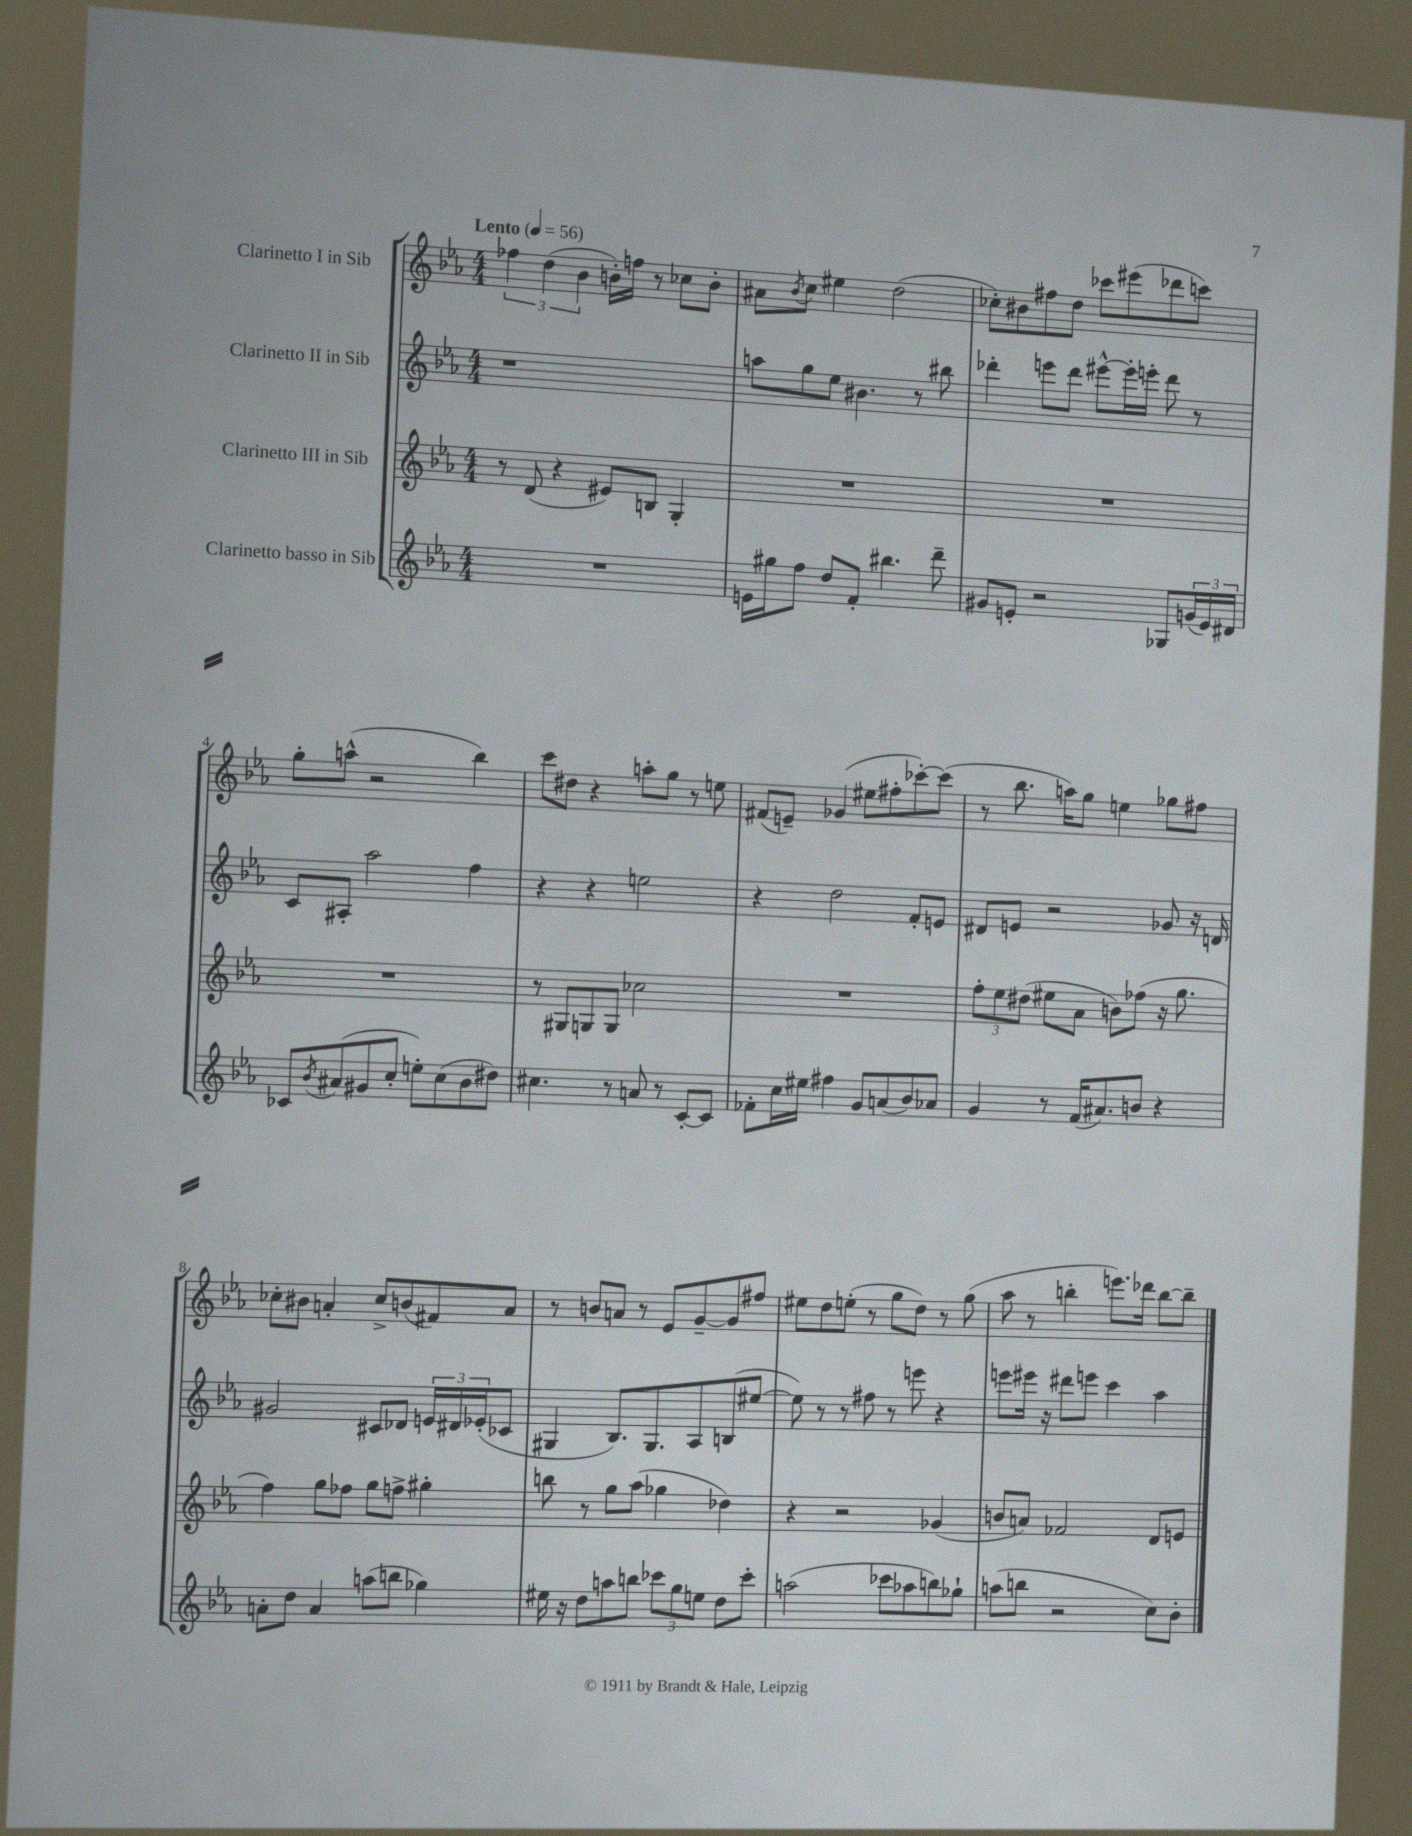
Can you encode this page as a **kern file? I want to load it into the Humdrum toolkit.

**kern	**kern	**kern	**kern
*staff4	*staff3	*staff2	*staff1
*clefG2	*clefG2	*clefG2	*clefG2
*k[b-e-a-]	*k[b-e-a-]	*k[b-e-a-]	*k[b-e-a-]
*M4/4	*M4/4	*M4/4	*M4/4
*MM56	*MM56	*MM56	*MM56
1r	8r	1r	6ff-
.	(8d	.	.
.	.	.	(6dd
.	4r	.	.
.	.	.	6b-
.	8e#)	.	16b')
.	.	.	16ff
.	8B	.	8r
.	4G'	.	8cc-
.	.	.	8b'
=	=	=	=
16e	1r	8aa	8a#
16gg#	.	.	.
.	.	.	8qb-
8ff	.	8gg	8cc
8dd	.	8ee-	4ee#
8f'	.	4.b#	.
4.bb#	.	.	(2dd
.	.	8r	.
8ddd~	.	8bb#	.
=	=	=	=
8g#	1r	4ddd-'	8cc-')
8e'	.	.	8b#
2r	.	8eee	8ff#
.	.	8ddd-	8dd
.	.	[8eee#^^	8ccc-
.	.	16eee#']	(8eee#
.	.	16eee'	.
8G-	.	8ddd-	8ddd-
(24g	.	8r	8ccc)
24e)	.	.	.
24d#	.	.	.
=	=	=	=
8c-	1r	8c	8gg'
8qb-	.	.	.
(8a#	.	8A#'	(8aa^^
8g#	.	2aa-	2r
8cc'	.	.	.
8ee')	.	.	.
(8cc	.	.	.
8b-	.	4ff	4bb-)
8dd#)	.	.	.
=	=	=	=
4.cc#	8r	4r	8ccc
.	8G#	.	8dd#
.	8G	4r	4r
8r	8G	.	.
8a	2cc-	2ee	8aa'
8r	.	.	8gg
[8c'	.	.	8r
8c]	.	.	8ee
=	=	=	=
8f-'	1r	4r	(8f#
16cc	.	.	8e~)
16ee#	.	.	.
4ff#	.	2dd	(4g-
8g	.	.	8ee#
(8a	.	.	8ff#'
8b-)	.	8f'	[8ccc-')
8a-	.	8e	(8ccc-]
=	=	=	=
4g	12ff'	8d#	8r
.	12ee-	.	.
.	.	8e	8.bb-
.	(12dd#	.	.
8r	8ee#	2r	.
.	.	.	16aa)
(16f	8a-	.	8gg
8.a#)	.	.	.
.	8b)	.	4ee
8b	(8ff-	.	.
4r	16r	8g-	8gg-
.	8.gg	.	.
.	.	16r	8ff#
.	.	16d	.
=	=	=	=
8a'	4ff)	2g#	8cc-'
8dd	.	.	8b#
4a	8gg	.	4a'
.	8ff-	.	.
(8aa	8gg	8c#	8cc-^
8bb	8ff^	8d-	(8b
4gg-)	4gg#'	24e	8f#)
.	.	24d#	.
.	.	(24e-'	.
.	.	8c-	8a
=	=	=	=
16ee#	8bb	4G#	8r
16r	.	.	.
8dd	8r	.	8b
8aa	8gg	8.B-)	8a
8bb	(8aa-	.	8r
.	.	8.G#	.
12ccc-	4gg-	.	8e-
12gg	.	.	.
.	.	8A-	[8g~
12ee	.	.	.
8dd	4dd-)	(8B	8g]
8ccc-'	.	[8ee#	8ff#
=	=	=	=
(2aa	4r	8ee#])	8ee#
.	.	8r	8dd
.	2r	8r	(8ee'
.	.	8ff#	8r
8ccc-	.	8r	8gg
8aa-	.	8eee	8dd)
8bb)	(4g-	4r	8r
8gg-`	.	.	(8gg
=	=	=	=
(8aa	8b	8eee	8aa-
8bb	8a)	16eee#	8r
.	.	16r	.
2r	2f-	8ddd#	4bb'
.	.	8eee	.
.	.	4ccc	8.eee)
.	.	.	16ddd-
8cc)	8d	4aa-	[8bb
8b-'	8e	.	8bb~]
==	==	==	==
*-	*-	*-	*-
